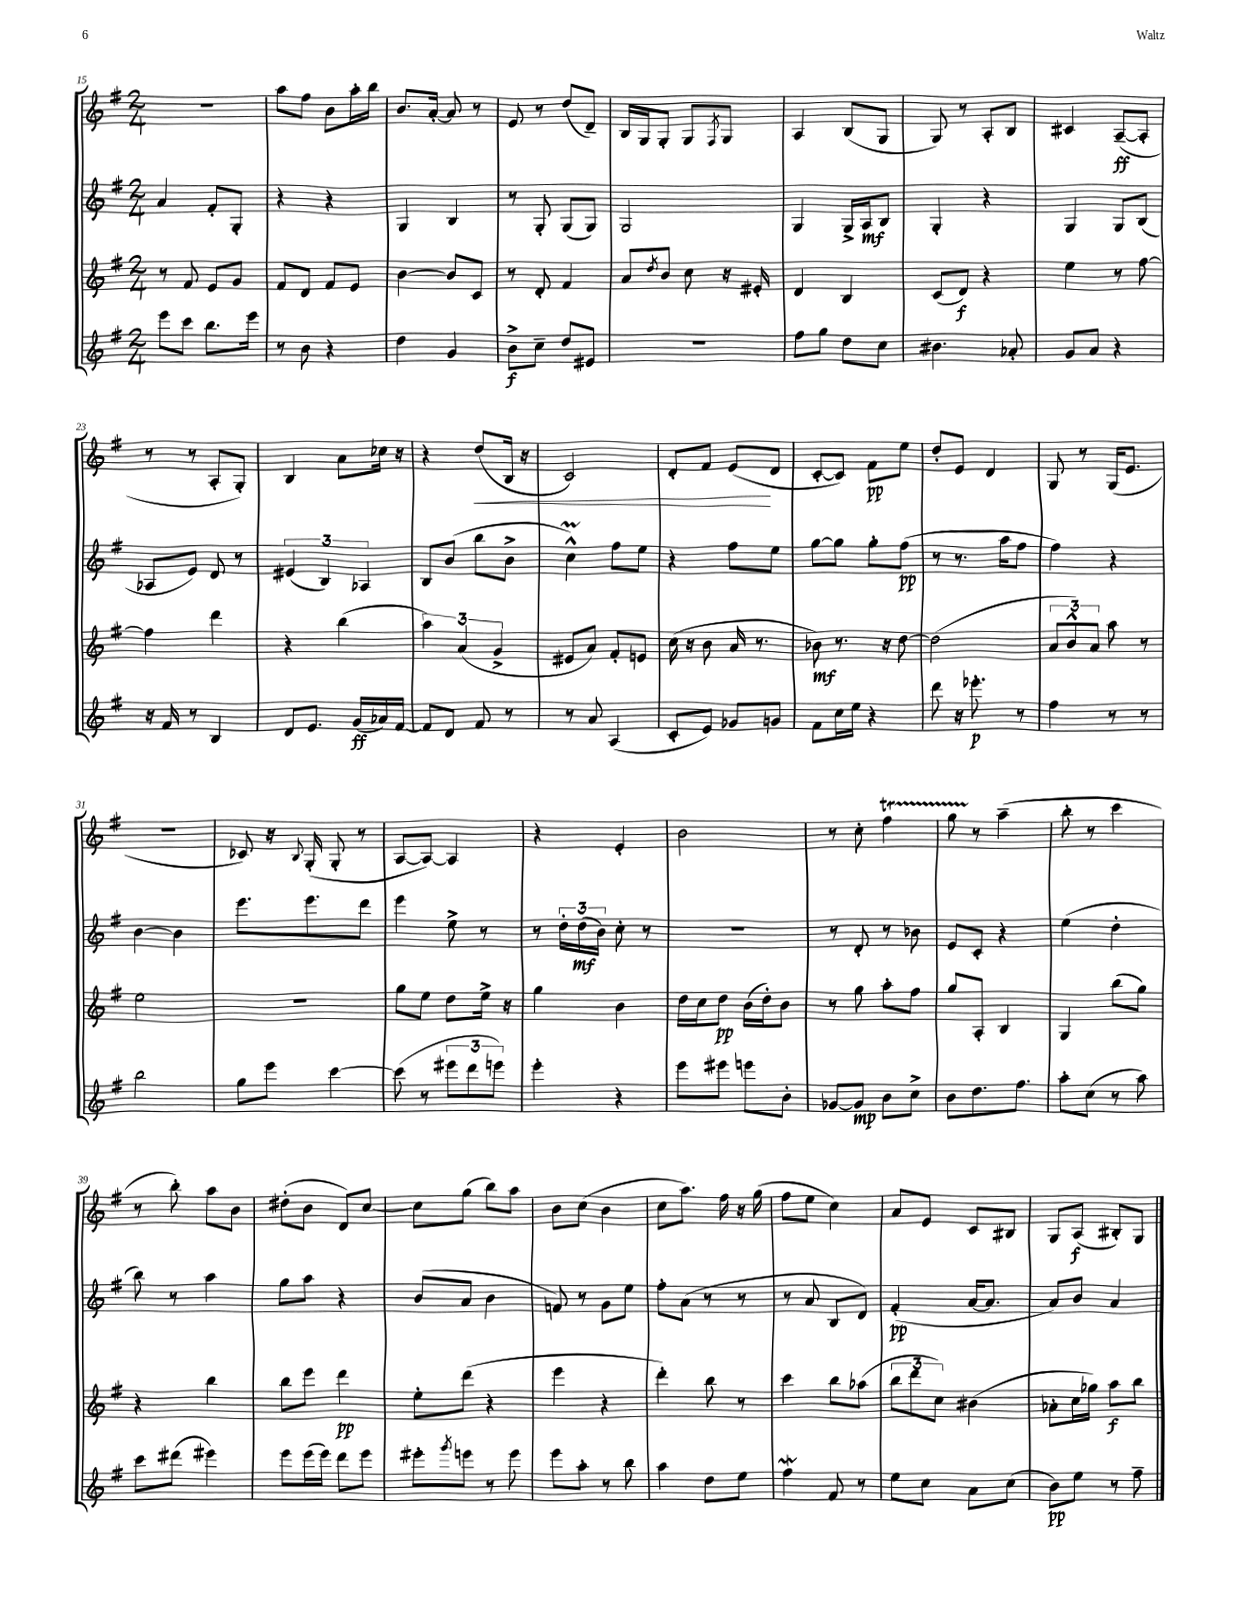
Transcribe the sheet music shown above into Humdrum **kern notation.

**kern	**kern	**kern	**kern
*staff4	*staff3	*staff2	*staff1
*clefG2	*clefG2	*clefG2	*clefG2
*k[f#]	*k[f#]	*k[f#]	*k[f#]
*M2/4	*M2/4	*M2/4	*M2/4
8eee	8r	4a	2r
8ccc	8f#	.	.
8.bb	8e	8f#'	.
.	8g	8G'	.
16eee	.	.	.
=	=	=	=
8r	8f#	4r	8aa
8b	8d	.	8ff#
4r	8f#	4r	8b
.	8e	.	16aa'
.	.	.	16bb
=	=	=	=
4dd	[4b	4G	8.b
.	.	.	[16a'
4g	8b]	4B	8a]
.	8c	.	8r
=	=	=	=
8b^	8r	8r	8e
8cc~	8d'	8G'	8r
8dd	4f#	(8G	(8dd
8e#	.	8G)	8d~)
=	=	=	=
2r	8a	2G	16B
.	.	.	16G
.	8qdd	.	.
.	8b	.	8G'
.	8cc	.	8G
.	.	.	8qF#
.	16r	.	8G
.	16e#'	.	.
=	=	=	=
8ff#	4d	4G	4A
8gg	.	.	.
8dd	4B	16G^	(8B
.	.	16A	.
8cc	.	8B	8G
=	=	=	=
4.b#	(8c	4G'	8G)
.	8d)	.	8r
.	4r	4r	8A'
8a-'	.	.	8B
=	=	=	=
8g	4ee	4G	4c#
8a	.	.	.
4r	8r	8G	([8A~
.	[8ff#	(8B	8A']
=	=	=	=
16r	4ff#]	8A-	8r
16f#	.	.	.
8r	.	8e)	8r
4B	4ddd	8d	8A'
.	.	8r	8G')
=	=	=	=
8d	4r	(6e#	4B
8.e	.	.	.
.	.	6B)	.
.	(4bb	.	8a
(16g	.	.	.
.	.	6A-	.
16a-)	.	.	16cc-
[16f#	.	.	16r
=	=	=	=
8f#]	6aa)	8B	4r
8d	.	(8b	.
.	(6a	.	.
8f#	.	8bb	(8dd
.	6g^	.	.
8r	.	8b^	16B
.	.	.	16r
=	=	=	=
8r	8e#	4cc^^)	2c)
8a	8a)	.	.
(4A	8f#'	8ff#	.
.	8e	8ee	.
=	=	=	=
8c'	(16cc	4r	8d'
.	16r	.	.
8e)	8b	.	8f#
8g-	16a	8ff#	(8e
.	8.r	.	.
8g	.	8ee	8d
=	=	=	=
8f#	8b-)	[8gg	[8c'
16cc	8.r	8gg]	8c])
16ee	.	.	.
4r	.	8gg'	8f#
.	16r	.	.
.	[8dd	(8ff#	8ee
=	=	=	=
8ddd	(2dd]	8r	8dd'
16r	.	8.r	8e
8.eee-'	.	.	.
.	.	.	4d
.	.	16aa	.
8r	.	8ff#	.
=	=	=	=
4ff#	12a	4ff#)	8G
.	12b^^)	.	.
.	.	.	8r
.	12a	.	.
8r	8aa	4r	(16G
.	.	.	8.e
8r	8r	.	.
=	=	=	=
2bb	2ee	[4b	2r
.	.	4b]	.
=	=	=	=
8gg	2r	8.eee	8c-)
8eee	.	.	16r
.	.	.	8qqB
.	.	8.eee	(16G'
[4ccc	.	.	8G'
.	.	8ddd	8r
=	=	=	=
(8ccc]	8gg	4eee	[8A
8r	8ee	.	8A_)
12eee#	8dd	8ee^	4A]
12ddd	.	.	.
.	16ee^	8r	.
12eee)	.	.	.
.	16r	.	.
=	=	=	=
4eee'	4gg	8r	4r
.	.	24dd'	.
.	.	(24dd	.
.	.	24b)	.
4r	4b	8cc'	4e'
.	.	8r	.
=	=	=	=
8eee	16dd	2r	2b
.	16cc	.	.
8eee#	8dd	.	.
8eee	(16b	.	.
.	16dd')	.	.
8b'	8b	.	.
=	=	=	=
[8g-	8r	8r	8r
8g-]	8gg	8d'	8cc'
8b	8aa'	8r	4ff#
8cc^	8ff#	8b-	.
=	=	=	=
8b	8gg	8e	8gg
8.dd	8A'	8c'	8r
.	4B	4r	(4aa~
8.ff#	.	.	.
=	=	=	=
8aa'	4G	(4ee	8bb'
(8cc	.	.	8r
8r	(8bb	4dd'	4ccc
8aa)	8gg)	.	.
=	=	=	=
8ccc	4r	8bb)	8r
(8ddd#	.	8r	8bb')
4eee#)	4bb	4aa	8aa
.	.	.	8b
=	=	=	=
8eee	8bb	8gg	(8dd#'
(16eee	8eee	8aa	8b
16eee)	.	.	.
8ddd	4ddd	4r	8d)
8eee	.	.	[8cc
=	=	=	=
8eee#'	8ee'	(8b	8cc]
8qggg	.	.	.
8eee	(8ddd	8a	(8gg
8r	4r	4b	8bb)
8eee	.	.	8aa
=	=	=	=
8eee	4eee	8f)	8b
8aa'	.	8r	(8cc
8r	4r	8g	4b
8bb	.	8ee	.
=	=	=	=
4aa	4ddd')	8ff#'	8cc
.	.	(8a	8.aa)
8dd	8bb	8r	.
.	.	.	16ff#
8ee	8r	8r	16r
.	.	.	(16gg
=	=	=	=
4ff#	4ccc	8r	8ff#
.	.	8a	8ee
8f#	8bb	8B	4cc)
8r	(8aa-	8d)	.
=	=	=	=
8ee	12bb	(4f#'	8a
.	12ddd	.	.
8cc	.	.	8e
.	12cc)	.	.
8a	(4b#	[16a	8c
.	.	8.a]	.
(8cc	.	.	8B#
=	=	=	=
8b)	8a-'	8a)	8G
8ee	16cc	8b	(8A
.	16gg-)	.	.
8r	8aa	4a	8B#')
8ff#~	8bb	.	8G
==	==	==	==
*-	*-	*-	*-
